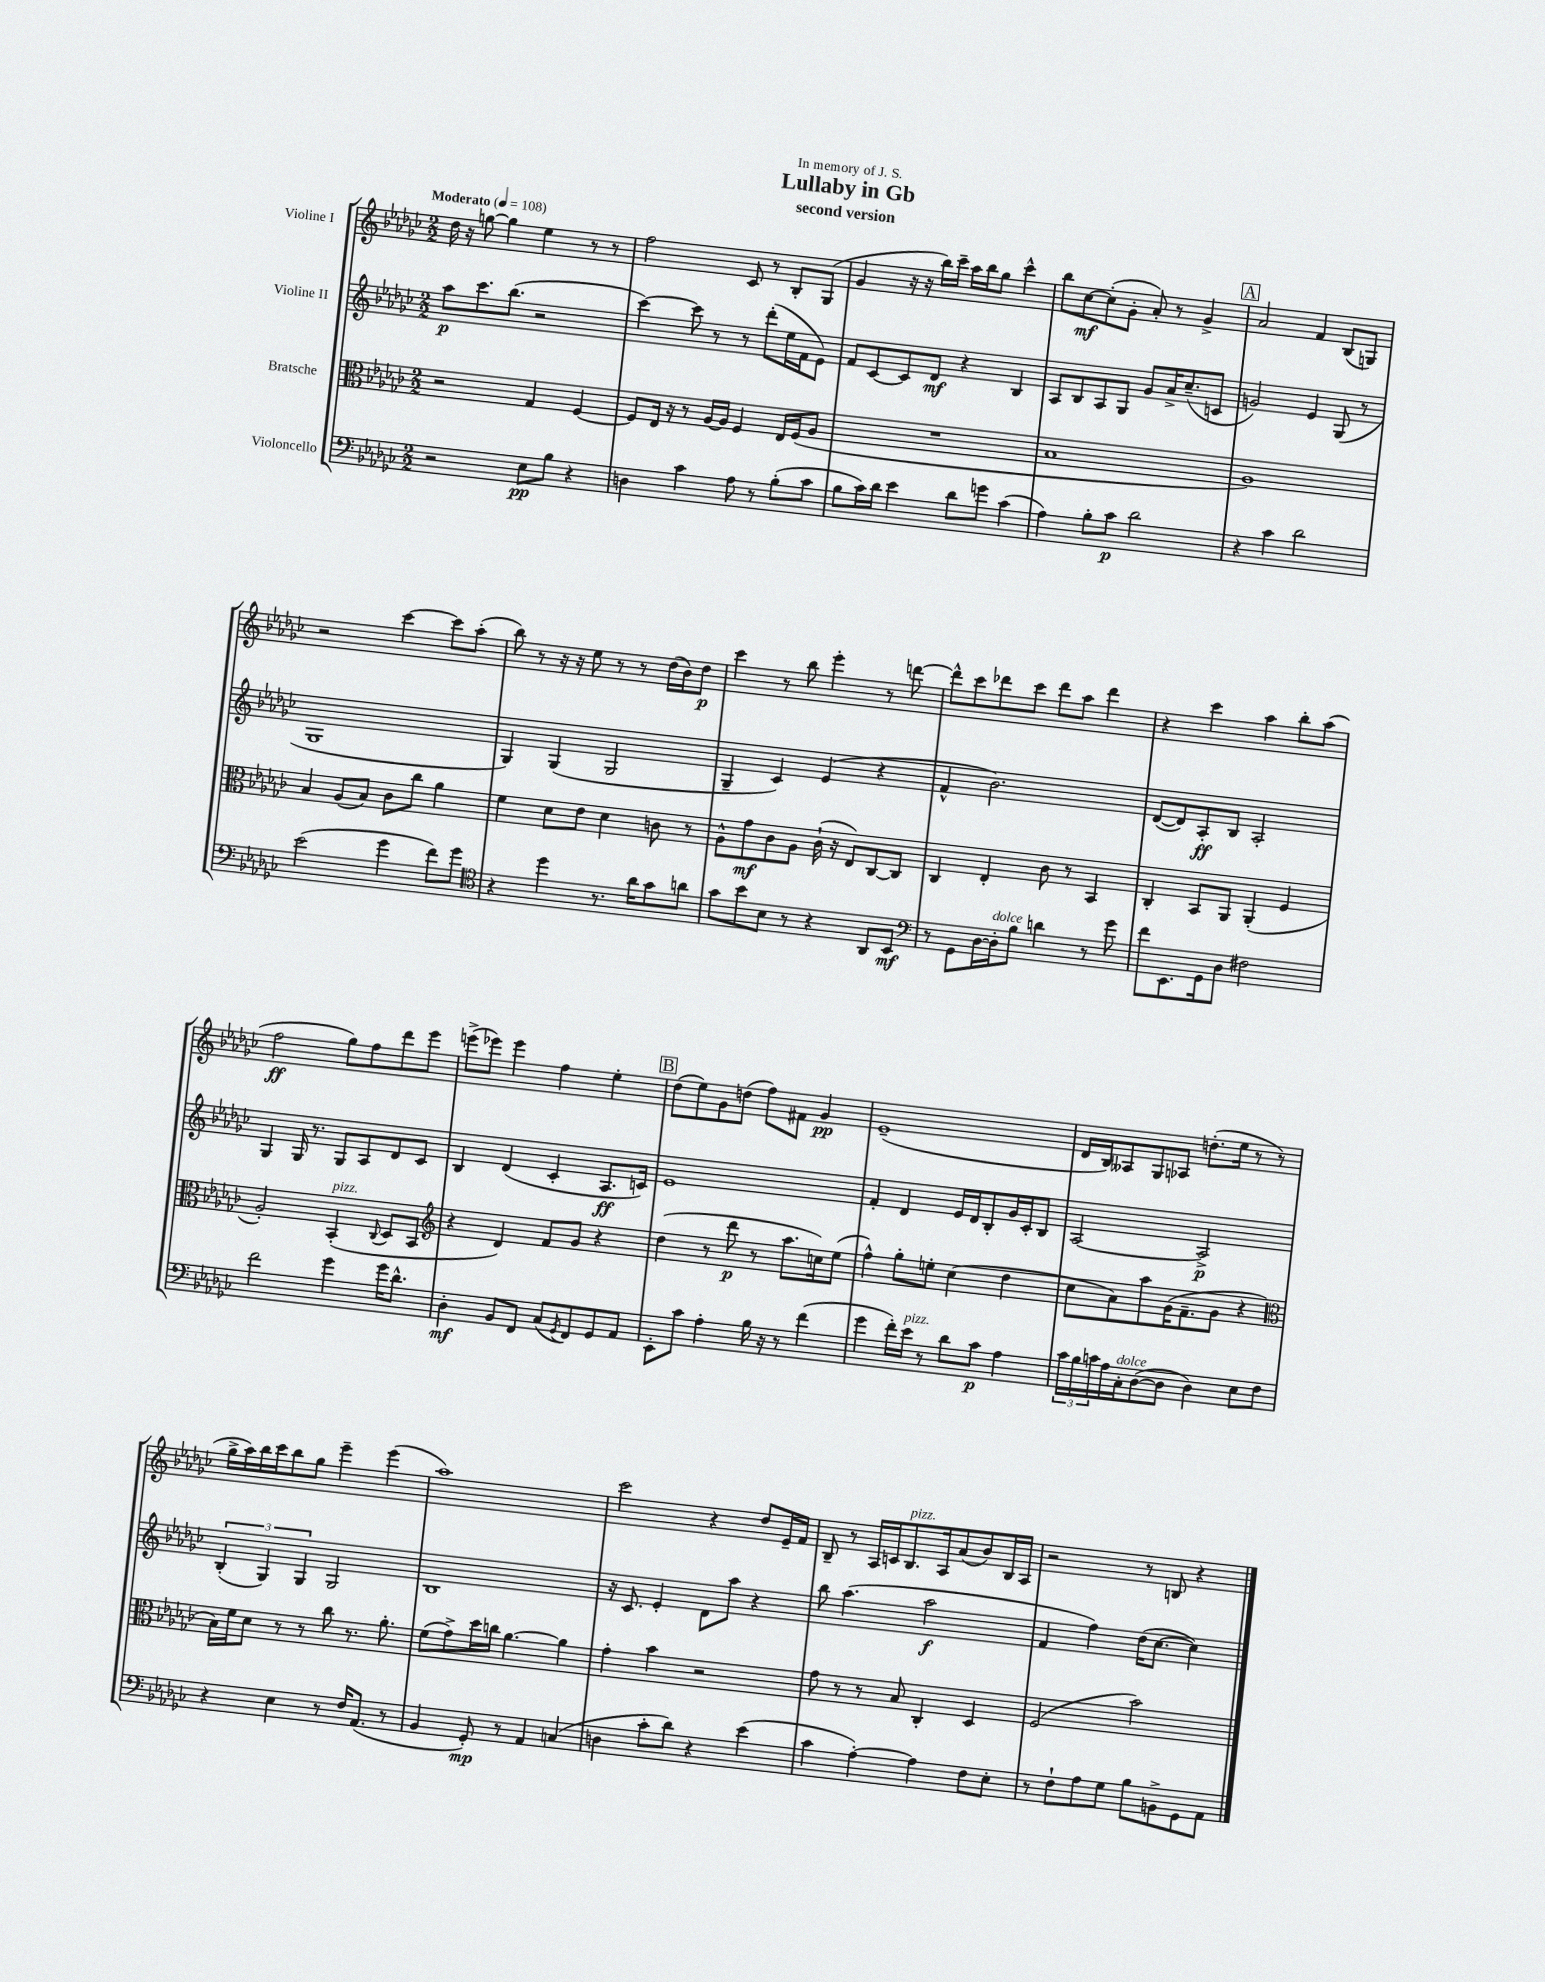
\header { title = "Lullaby in Gb" subtitle = "second version" dedication = "In memory of J. S." }
<<
\new StaffGroup <<
\new Staff = "s0" \with { instrumentName = "Violine I" } {
    \clef treble \key ges \major \numericTimeSignature \time 2/2 \tempo "Moderato" 4 = 108
    des''16 r16 g''8~ g''4 ees''4 r8 r8 |
    f''2 ces'8 r8 bes8-. ges8( |
    ges'4 r16 r16 bes''16) ces'''16-- aes''16 bes''16 ges''8 ces'''4-^ |
    bes''8 ces''8~\mf ces''8-.( ges'8-. aes'8-.) r8 ges'4-> |
    \mark \markup { \box "A" } aes'2 f'4 bes8( g8) |
    r2 ces'''4~ ces'''8 aes''8-.( |
    bes''8) r8 r16 r16 ees''8 r8 r8 des''16( bes'16) des''8\p |
    ces'''4 r8 bes''8 ees'''4-. r8 d'''8~ |
    d'''8-^ ces'''8 des'''8 ces'''8 des'''8 aes''8 des'''4 |
    r4 ces'''4 aes''4 bes''8-. aes''8( |
    f''2\ff ges''8) f''8 des'''8 ees'''8 |
    e'''8->( ees'''8) ees'''4 f''4 ees''4-. |
    \mark \markup { \box "B" } des''8( ees''8) ges'8 d''8( f''8) fis'8 ges'4\pp |
    ees'1--( |
    des'16 bes16) aeses8 ges8 aes8 d''8.-.( ees''16 r8 r8 |
    ges''16-> aes''16) bes''16 ces'''16 bes''8 ges''8 ees'''4-- ees'''4( |
    aes''1) |
    ces'''2 r4 des''8 ees'16-- f'16 |
    bes8-- r8 aes16 c'16 bes8.^\markup { \italic "pizz." } aes16 aes'8( bes'8) bes16 aes16 |
    r2 r8 b8 r4 \bar "|." |
}
\new Staff = "s1" \with { instrumentName = "Violine II" } {
    \clef treble \key ges \major \numericTimeSignature \time 2/2
    aes''8\p ces'''8. bes''8.( r2 |
    ces'''4~) ces'''8 r8 r8 des'''8-.( ees''16 f'16 ees'8) |
    f'8 ces'8~ ces'8 des'8\mf r4 bes4 |
    aes8 bes8 aes8 ges8 ges'8 aes'16-> ces''8.--( c'8 |
    \mark \markup { \box "A" } g'2) ees'4 ges8( r8 |
    ges1 |
    ges4) ges4( ges2 |
    ges4-- ces'4) ees'4( r4 |
    f'4-^ bes'2.) |
    des'8~( des'8) aes8-.\ff bes8 aes2-. |
    ges4 ges16 r8. ges8 aes8 des'8 ces'8 |
    bes4 des'4( ces'4-. aes8.\ff c'16) |
    \mark \markup { \box "B" } ees'1 |
    f'4-. des'4 ees'16 des'16 bes8-. ges'16 ces'16-. bes8 |
    aes2~ aes2->\p |
    \tuplet 3/2 { bes4-.( ges4) ges4 } ges2 |
    bes1 |
    r16 ces'8. ees'4-. des'8 aes''8 r4 |
    bes''8 aes''4.( aes''2\f |
    f'4 f''4) des''16( ces''8.~ ces''4) \bar "|." |
}
\new Staff = "s2" \with { instrumentName = "Bratsche" } {
    \clef alto \key ges \major \numericTimeSignature \time 2/2
    r2 ges4 f4~ |
    f8 ees16 r16 r8 aes16~ aes16 f4 ees16 f16( aes8 |
    R1 |
    bes1 |
    \mark \markup { \box "A" } aes1) |
    bes4 aes8( bes8) ces'8 ces''8 aes'4 |
    f'4 des'8 ees'8 des'4 c'8 r8 |
    aes8-^ ges'8\mf ces'8 aes8 ces'16-!( r16 ees8) ces8~ ces8 |
    ces4 ees4-. ces'8 r8 bes,4 |
    ces4-. bes,8 aes,8 aes,4-.( f4 |
    aes2-.) bes,4-.^\markup { \italic "pizz." }( \appoggiatura { ces8 } des8 bes,8 |
    \clef treble r4 des'4) f'8 ges'8 r4 |
    \mark \markup { \box "B" } des''4( r8 des'''8\p r8 aes''8. c''16) ees''8( |
    f''4-^) ges''8-. e''8-. ces''4( des''4 |
    ces''8 aes'8) aes''8 ges'16( f'8.-- ges'8 r4 |
    \clef alto bes16) f'16 des'8 r8 r8 ces''8 r8. aes'8.-. |
    f'8( ges'8->) des''16 c''16 aes'4.~ aes'4 |
    ges'4-. bes'4 r2 |
    ges'8 r8 r8 bes8 ces4-. des4 |
    f2( bes'2) \bar "|." |
}
\new Staff = "s3" \with { instrumentName = "Violoncello" } {
    \clef bass \key ges \major \numericTimeSignature \time 2/2
    r2 ees8\pp bes8 r4 |
    d4 ces'4 aes8 r8 bes8-.( ces'8 |
    bes8 ces'16) des'16 ees'4 des'8 g'8 ces'4( |
    aes4) bes8-. ces'8\p des'2 |
    \mark \markup { \box "A" } r4 ces'4 des'2 |
    ees'2( ges'4 f'8) ges'8 |
    \clef tenor r4 des''4 r8. aes'16 ges'8 a'8 |
    ges'8 bes'8 bes8 r8 r4 aes,8 bes,8\mf |
    \clef bass r8 ges,8 des16~ des16-.^\markup { \italic "dolce" } bes8 d'4 r8 ges'8 |
    f'8 ees,8. ges,16 des8 fis2 |
    f'2 ges'4 ges'16 des'8.-^ |
    des4-.\mf bes,8 f,8 ces8( \acciaccatura { ges,8 } f,8) ges,8 aes,8 |
    \mark \markup { \box "B" } ees,8-. ces'8 aes4-. bes16 r16 r8 f'4( |
    ges'4 f'16-.) ees'16^\markup { \italic "pizz." } r8 des'8 ces'8\p aes4 |
    \tuplet 3/2 { ces'16 bes16 c'16 } aes16 ces16-.^\markup { \italic "dolce" } des8~( des8 des4) ees8 f8 |
    r4 ees4 r8 f16 aes,8.( r8 |
    bes,4 ges,8-.\mp) r8 aes,4 c4( |
    d4 ces'8-. des'8) r4 ees'4( |
    ces'4 aes4~-.) aes4 f8 ees8-. |
    r8 f8-! aes8 ges8 bes8 b,8-> ges,8 aes,8 \bar "|." |
}
>>
>>
\layout { \context { \Score \remove "Bar_number_engraver" } }
